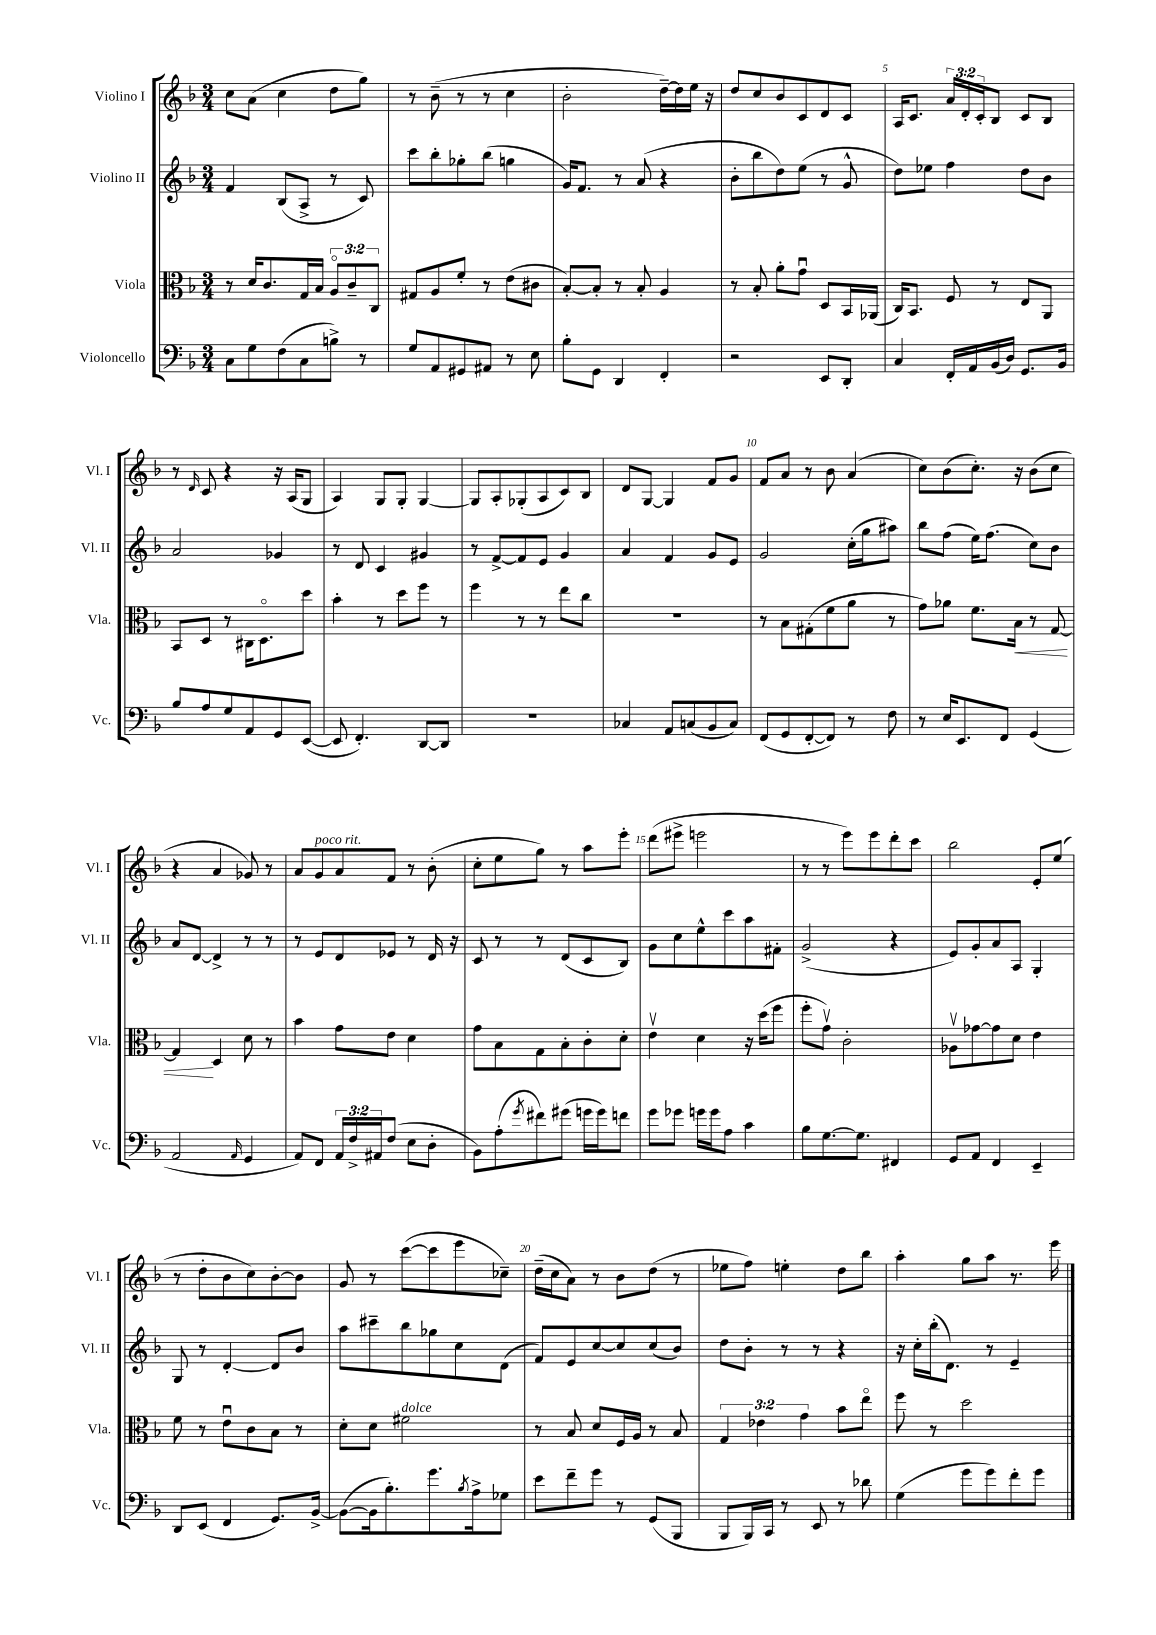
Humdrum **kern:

**kern	**kern	**kern	**kern
*staff4	*staff3	*staff2	*staff1
*clefF4	*clefC3	*clefG2	*clefG2
*k[b-]	*k[b-]	*k[b-]	*k[b-]
*M3/4	*M3/4	*M3/4	*M3/4
8C\L	8r	4f/	8cc\L
8G\	16d/LK	.	(8a\J
.	8.c/	.	.
(8F\	.	(8B-/L	4cc\
8C\	16G/L	8A^/J	.
.	16B-/JJ	.	.
8B^\J)	12Ao/L	8r	8dd\L
.	12c~/	.	.
8r	.	8c/)	8gg\J)
.	12C/J	.	.
=	=	=	=
8G/L	8G#/L	8ccc\L	8r
8AA/	8A/	8bb-'\	(8b-~\
8GG#/	8f'/J	8gg-'\	8r
8AA#/J	8r	(8bb-\J	8r
8r	(8e\L	4gg\	4cc\
8E\	8c#\J	.	.
=	=	=	=
8B-'\L	[8B-'/L)	16g/LK)	2b-'\
.	.	8.f/J	.
8GG\J	8B-'/]J	.	.
4DD/	8r	8r	.
.	8B-'/	(8a/	.
4FF'/	4A/	4r	[16dd~\LL)
.	.	.	16dd\]
.	.	.	16ee\JJ
.	.	.	16r
=	=	=	=
2r	8r	8b-'\L	8dd/L
.	8B-'/	8bb-\	8cc/
.	8a'\L	8dd\)	8b-/
.	8gu\J	(8ee\J	8c/
8EE/L	8D/L	8r	8d/
8DD'/J	16BB-/L	8g^^/	8c/J
.	(16AA-/JJ	.	.
=	=	=	=
4C/	16C/LK)	8dd\L)	16A/LK
.	8.BB-/J	.	8.c/J
.	.	8ee-\J	.
16FF'/LL	8F/	4ff\	24a/LL
.	.	.	24d'/
16AA/	.	.	.
.	.	.	24c'/J
(16BB-/	8r	.	8B-/J
16D/JJ)	.	.	.
8.GG/L	8E/L	8dd\L	8c/L
.	8AA/J	8b-\J	8B-/J
16BB-/Jk	.	.	.
=	=	=	=
8B-/L	8BB-/L	2a/	8r
.	.	.	16qqd/
8A/	8D/J	.	8c/
8G/	8r	.	4r
8AA/	16C#\LK	.	.
.	8.Do\	.	.
8GG/	.	4g-/	16r
.	.	.	(16A/LK
([8EE/J	8dd\J	.	8G/J
=	=	=	=
8EE/]	4b-'\	8r	4A/)
4.FF'/)	.	8d/	.
.	8r	4c/	8G/L
.	8dd\L	.	8G'/J
[8DD/L	8ff\J	4g#/	[4G/
8DD/]J	8r	.	.
=	=	=	=
2.r	4ff\	8r	8G/]L
.	.	[8f^/L	8A'/
.	8r	8f/]	(8G-'/
.	8r	8e/J	8A/
.	8ee\L	4g/	8c/)
.	8cc\J	.	8B-/J
=	=	=	=
4C-/	2.r	4a/	8d/L
.	.	.	[8G/J
8AA/L	.	4f/	4G/]
(8C/	.	.	.
8BB-/	.	8g/L	8f/L
8C/J)	.	8e/J	8g/J
=	=	=	=
(8FF/L	8r	2g/	8f/L
8GG/	8B-\L	.	8a/J
[8FF'/	(8G#'\	.	8r
8FF/]J)	8f\	.	8b-\
8r	8a\J	(16cc'\LL	(4a/
.	.	16gg\J	.
8F\	8r	8aa#\J)	.
=	=	=	=
8r	8g\L)	8bb-\L	8cc\L)
16E/LK	8a-\J	(8ff\J	(8b-\
8.EE/	.	.	.
.	8.f\L	16ee\LK)	8.cc'\J)
.	.	(8.ff\J	.
8FF/J	.	.	.
.	16B-\Jk	.	16r
(4GG/	8r	8cc\L)	(8b-\L
.	[8G/	8b-\J	8cc\J
=	=	=	=
2AA/	4G/]	8a/L	4r
.	.	[8d/J	.
.	4D/	4d^/]	4a/
16qqAA/	.	.	.
4GG/	8d\	8r	8g-/)
.	8r	8r	8r
=	=	=	=
8AA/L)	4b-\	8r	8a/L
8FF/J	.	8e/L	8g/
24AA/LL	8g\L	8d/	8a/
24F^/	.	.	.
24AA#/J	.	.	.
(8F/J	8e\J	8e-/J	8f/J
8E\L	4d\	8r	8r
8D'\J	.	16d/	(8b-'\
.	.	16r	.
=	=	=	=
8BB-\L)	8g\L	8c/	8cc'\L
(8A'\	8B-\	8r	8ee\
8qg/	.	.	.
8f#\)	8G\	8r	8gg\J)
(8g#\J	8B-'\	(8d/L	8r
16g\LL	8c'\	8c/	8aa\L
16g\J)	.	.	.
8f\J	8d'\J	8B-/J)	8eee'\J
=	=	=	=
8g\L	4ev\	8g\L	(8ddd\L
8g-\J	.	8cc\	8eee#^\J
16g\LL	4d\	8ee^^\	2eee\
16g\J	.	.	.
8A\J	.	8ccc\	.
4c\	16r	8aa\	.
.	(16dd\LK	.	.
.	8ff\J	8f#'\J	.
=	=	=	=
8B-\L	8ff'\L	(2g^/	8r
[8.G\	8gv\J)	.	8r
.	2c'\	.	8eee\L)
8.G\]J	.	.	.
.	.	.	8eee\
4FF#/	.	4r	8ddd'\
.	.	.	8ccc\J
=	=	=	=
8GG/L	8A-v\L	8e/L)	2bb-\
8AA/J	[8g-\	8g'/	.
4FF/	8g-\]	8a/	.
.	8d\J	8A/J	.
4EE~/	4e\	4G'/	8e'/L
.	.	.	(8ee/J
=	=	=	=
8DD/L	8f\	8G/	8r
(8EE/J	8r	8r	8dd'\L
4FF/	8eu\L	[4d'/	8b-\
.	8c\	.	8cc\)
8.GG/L)	8B-\J	8d/]L	[8b-'\
.	8r	8b-/J	8b-\]J
[16BB-^/Jk	.	.	.
=	=	=	=
(8BB-\_L	8d'\L	8aa\L	8g/
16BB-\]k	8d\J	8ccc#~\	8r
8.B-'\)	.	.	.
.	2f#\	8bb-\	([8ccc\L
8.g\	.	8gg-\	8ccc\]
.	.	8cc\	8eee\
8qB-/	.	.	.
16A^\k	.	.	.
8G-\J	.	(8d\J	8cc-~\J)
=	=	=	=
8e\L	8r	8f/L)	(16dd~\LL
.	.	.	16cc\J
8f~\	8B-/	8e/	8a\J)
8g\J	8d/L	[8cc/	8r
8r	16F/L	8cc/]	8b-\L
.	16A/JJ	.	.
(8GG/L	8r	(8cc/	(8dd\J
8BBB-/J	8B-/	8b-/J)	8r
=	=	=	=
8BBB-/L	6G/	8dd\L	8ee-\L
16BBB-/L)	.	8b-'\J	8ff\J)
.	6e-\	.	.
16CC/JJ	.	.	.
8r	.	8r	4ee'\
.	6g\	.	.
8EE/	.	8r	.
8r	8b-\L	4r	8dd\L
8d-\	8eeo\J	.	8bb-\J
=	=	=	=
(4G\	8ff\	16r	4aa'\
.	.	16cc'\LL	.
.	8r	(16bb-'\J	.
.	.	8.d\J)	.
8g\L	2dd\	.	8gg\L
8g\)	.	8r	8aa\J
8f'\	.	4e~/	8.r
8g\J	.	.	.
.	.	.	16eee\
==	==	==	==
*-	*-	*-	*-
